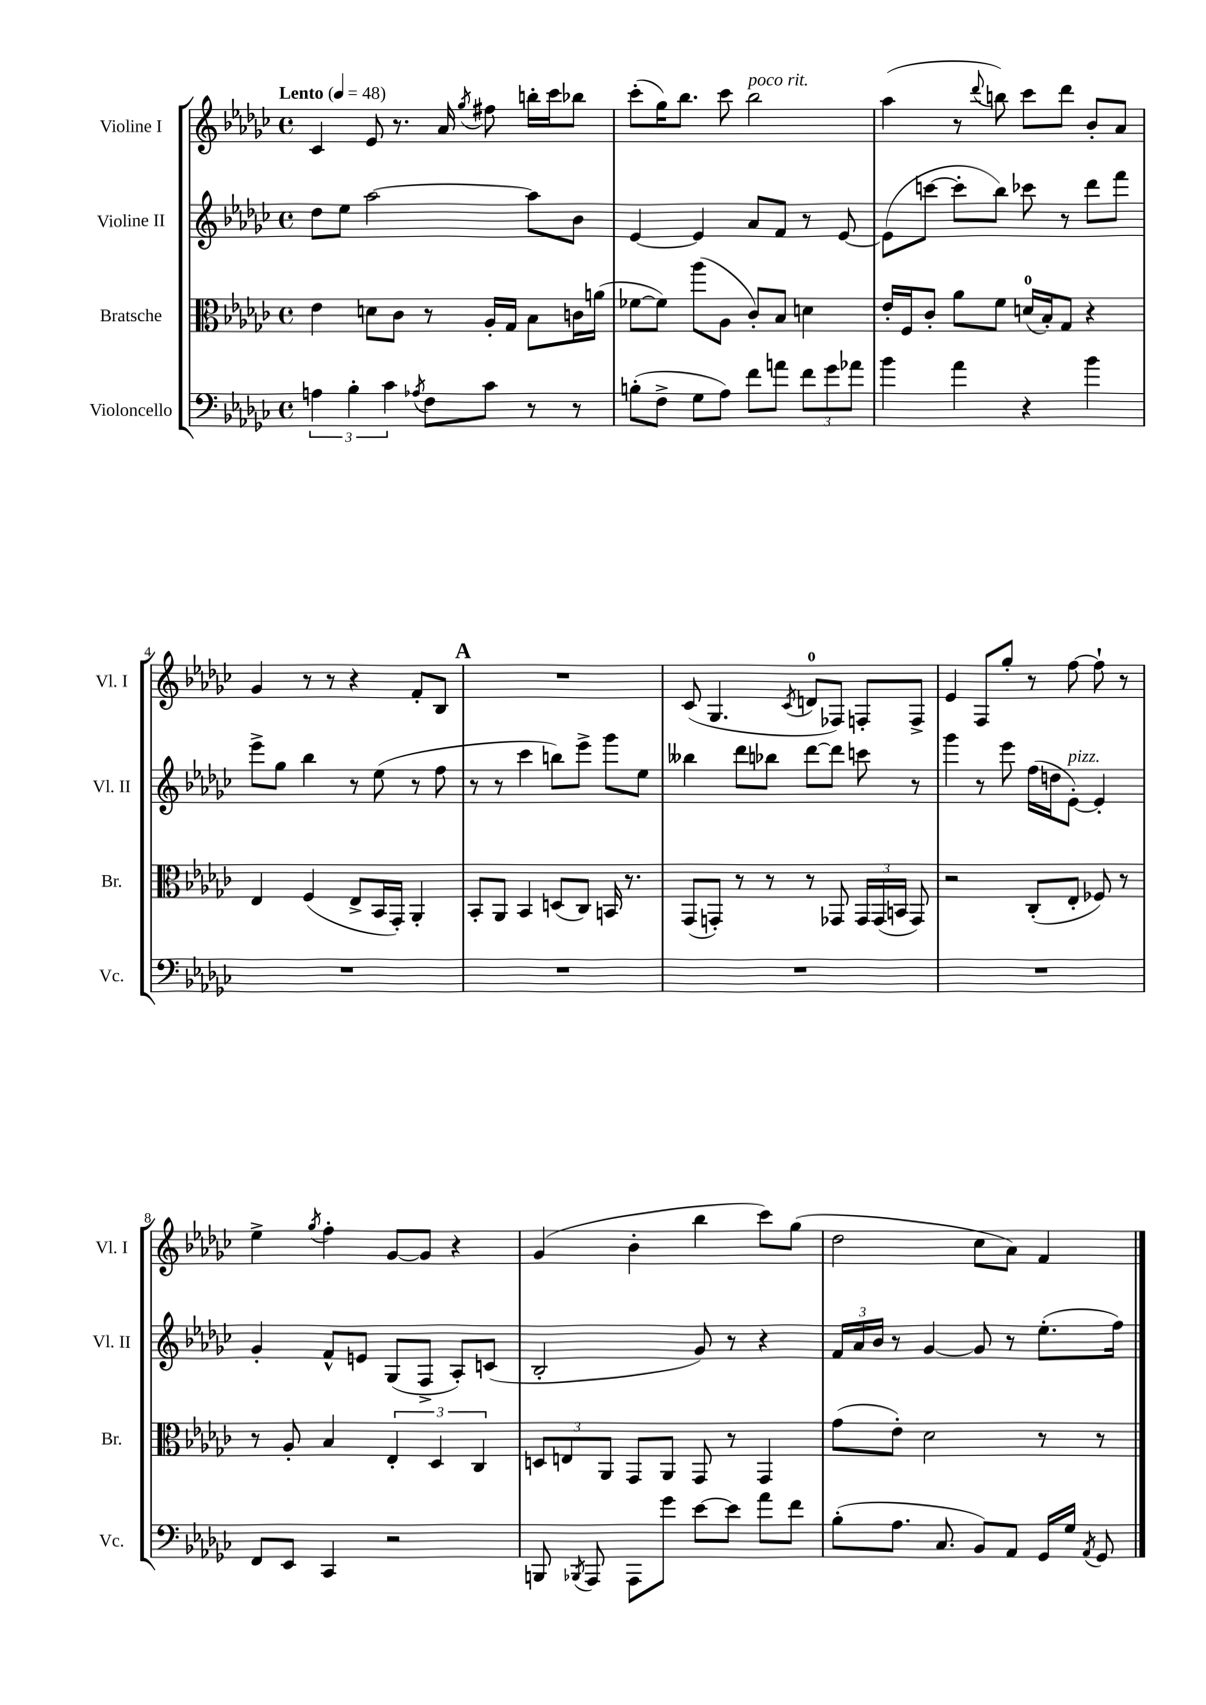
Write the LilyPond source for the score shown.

<<
\new StaffGroup <<
\new Staff = "s0" \with { instrumentName = "Violine I" shortInstrumentName = "Vl. I" } {
    \clef treble \key ges \major \defaultTimeSignature \time 4/4 \tempo "Lento" 4 = 48
    \autoBeamOff ces'4 ees'8 r8. aes'16 \acciaccatura { ges''8 } fis''8 b''16[-. ces'''16 bes''8] |
    ces'''8[-.( ges''16) bes''8.] ces'''8 bes''2^\markup { \italic "poco rit." } |
    aes''4( r8 \appoggiatura { des'''8 } b''8) ces'''8[ des'''8] bes'8[-. aes'8] |
    ges'4 r8 r8 r4 f'8[-. bes8] |
    \mark \markup { \bold "A" } R1 |
    ces'8( ges4. \acciaccatura { ces'8 } d'8[-0 fes8]) f8[-. f8]-> |
    ees'4 f8[ ges''8]-. r8 f''8~ f''8-! r8 |
    ees''4-> \acciaccatura { ges''8 } f''4-. ges'8[~ ges'8] r4 |
    ges'4( bes'4-. bes''4 ces'''8[) ges''8]( |
    des''2 ces''8[ aes'8]) f'4 \bar "|." |
}
\new Staff = "s1" \with { instrumentName = "Violine II" shortInstrumentName = "Vl. II" } {
    \clef treble \key ges \major \defaultTimeSignature \time 4/4
    \autoBeamOff des''8[ ees''8] aes''2~ aes''8[ bes'8] |
    ees'4~ ees'4 aes'8[ f'8] r8 ees'8~ |
    ees'8[( c'''8]~ c'''8[-. bes''8]) ces'''8 r8 des'''8[ f'''8] |
    ees'''8[-> ges''8] bes''4 r8 ees''8( r8 f''8 |
    \mark \markup { \bold "A" } r8 r8 ces'''4 b''8[) ees'''8]-> ges'''8[ ees''8] |
    beses''4 des'''8[ bes''8] des'''8[~ des'''8] c'''8 r8 |
    ges'''4 r8 ees'''8 f''16[( d''16 ees'8]~-.^\markup { \italic "pizz." }) ees'4-. |
    ges'4-. f'8[-^ e'8] ges8[( f8]-> aes8[-.) c'8]( |
    bes2-. ges'8) r8 r4 |
    \tuplet 3/2 { f'16[ aes'16 bes'16] } r8 ges'4~ ges'8 r8 ees''8.[-.( f''16]) \bar "|." |
}
\new Staff = "s2" \with { instrumentName = "Bratsche" shortInstrumentName = "Br." } {
    \clef alto \key ges \major \defaultTimeSignature \time 4/4
    \autoBeamOff ees'4 d'8[ ces'8] r8 aes16[-. ges16] bes8[ c'16 a'16]( |
    fes'8[~ fes'8]) aes''8[( aes8] ces'8[-.) bes8] d'4 |
    ees'16[-. f16 ces'8]-. aes'8[ f'8] d'16[-0( bes16-.) ges8] r4 |
    ees4 f4( ees8[-> bes,16 ges,16]-.) aes,4-. |
    \mark \markup { \bold "A" } bes,8[-. aes,8] bes,4 d8[( ces8]) b,16 r8. |
    ges,8[( g,8]-.) r8 r8 r8 ges,8 \tuplet 3/2 { ges,16[ ges,16( b,16] } ges,8) |
    r2 ces8[-.( ees8]-. fes8) r8 |
    r8 aes8-. bes4 \tuplet 3/2 { ees4-. des4 ces4 } |
    \tuplet 3/2 { d8[ e8 aes,8] } ges,8[ aes,8] ges,8 r8 ges,4 |
    ges'8[( ees'8]-.) des'2 r8 r8 \bar "|." |
}
\new Staff = "s3" \with { instrumentName = "Violoncello" shortInstrumentName = "Vc." } {
    \clef bass \key ges \major \defaultTimeSignature \time 4/4
    \autoBeamOff \tuplet 3/2 { a4 bes4-. ces'4 } \acciaccatura { aes8 } f8[ ces'8] r8 r8 |
    b8[-.( f8]-> ges8[ aes8]) f'8[ a'8] \tuplet 3/2 { f'8[ ges'8 aes'8] } |
    bes'4 aes'4 r4 bes'4 |
    R1 |
    \mark \markup { \bold "A" } R1 |
    R1 |
    R1 |
    f,8[ ees,8] ces,4 r2 |
    b,,8 \acciaccatura { bes,,8 } aes,,8 aes,,8[ ges'8] ees'8[~ ees'8] aes'8[ f'8] |
    bes8[-.( aes8.] ces8. bes,8[) aes,8] ges,16[ ges16] \acciaccatura { aes,8 } ges,8 \bar "|." |
}
>>
>>
